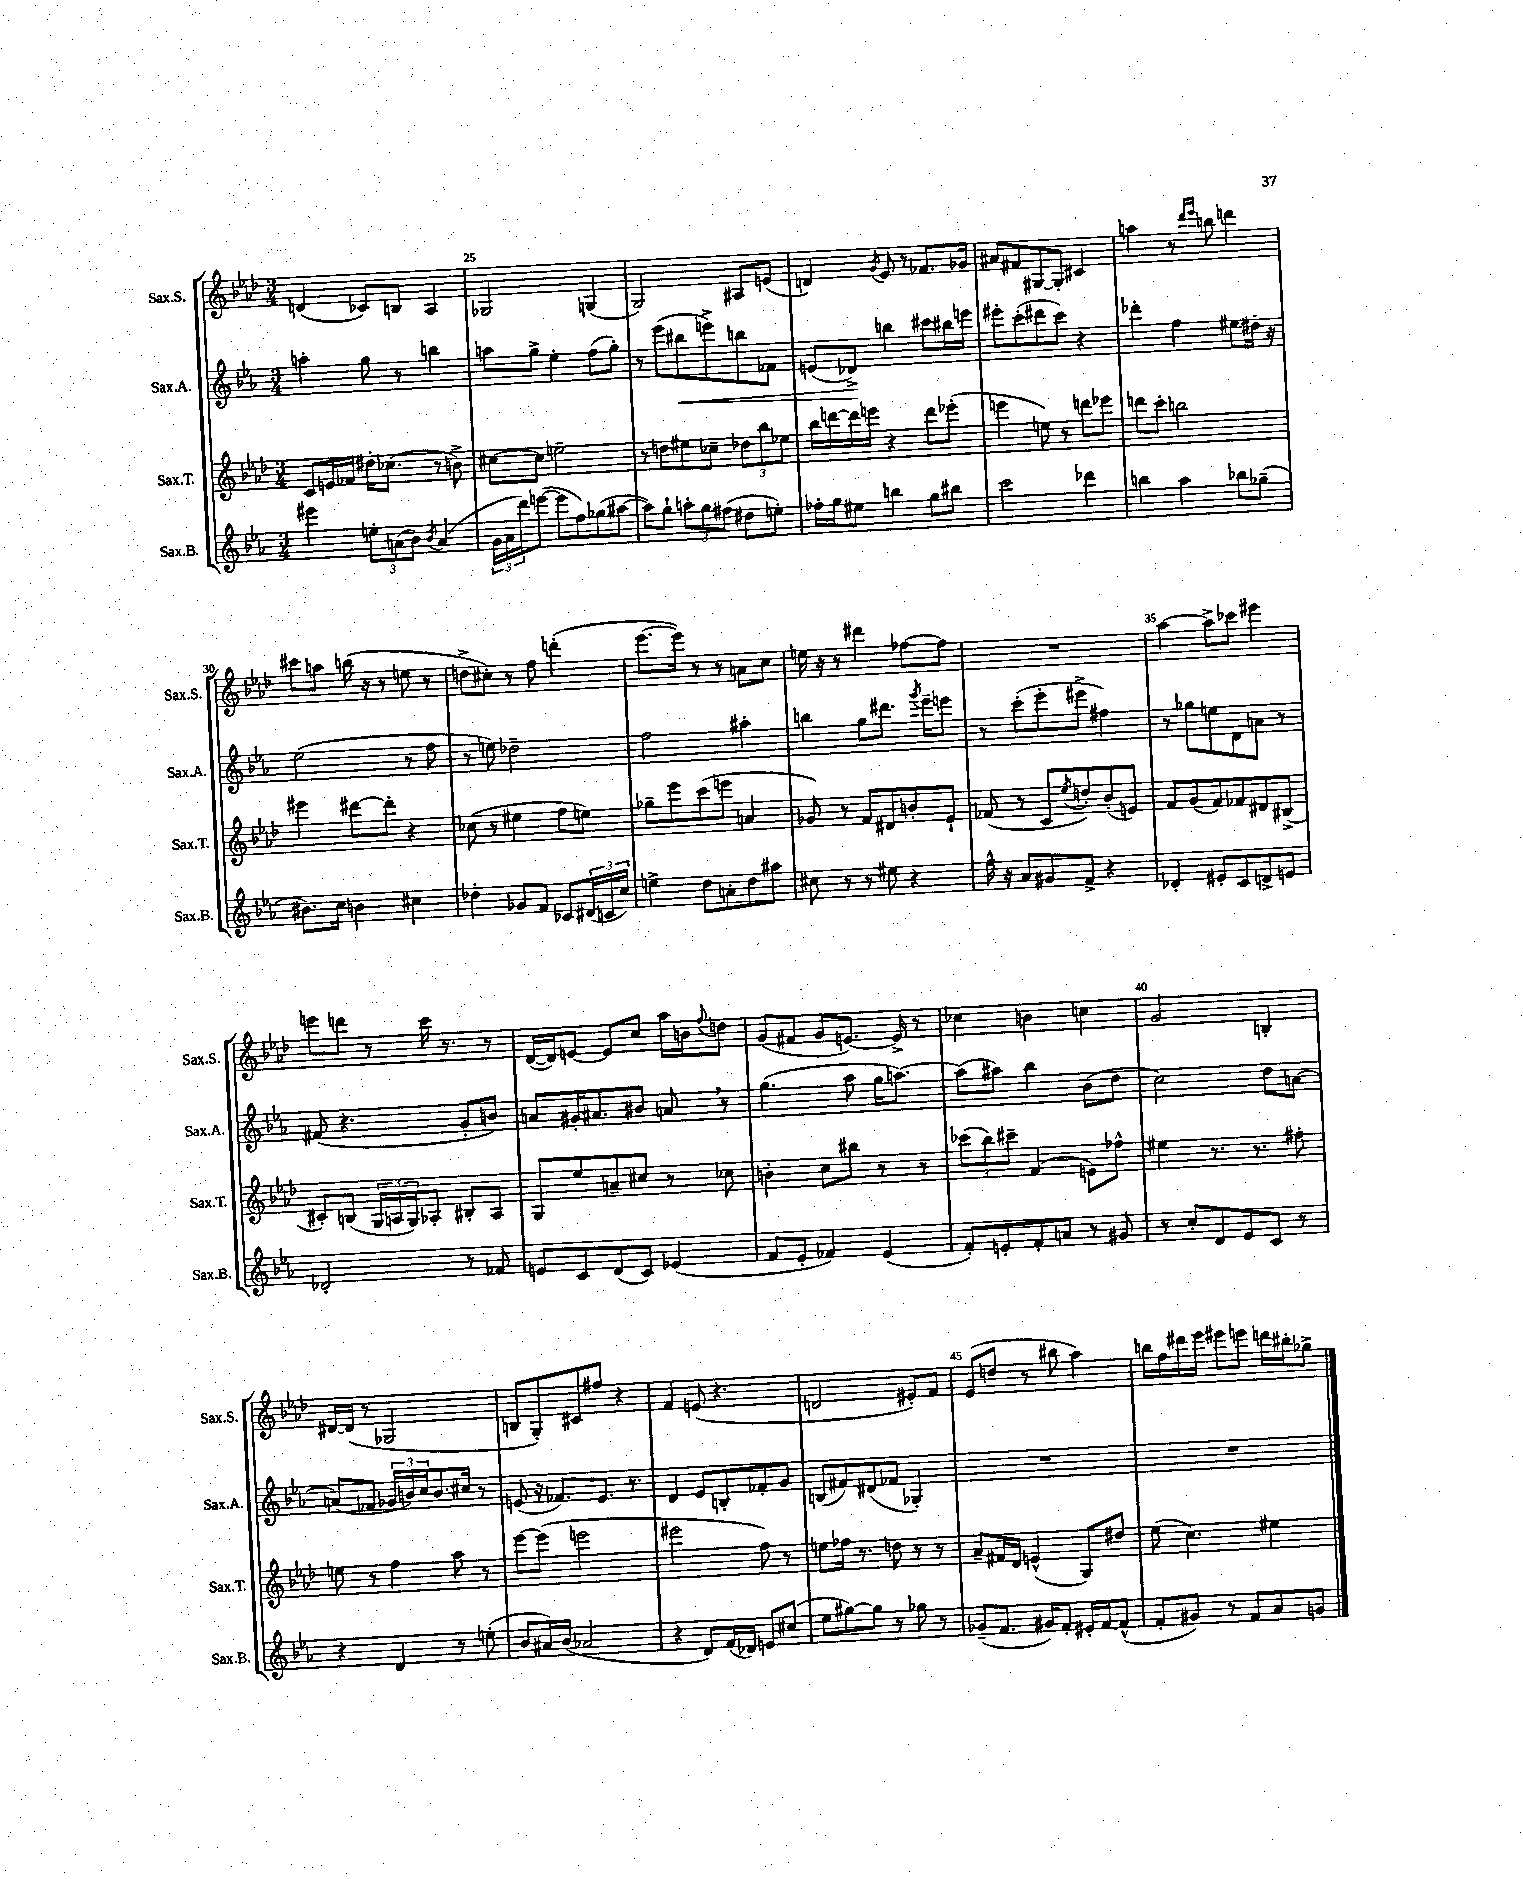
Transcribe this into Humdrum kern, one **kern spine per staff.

**kern	**kern	**kern	**dynam	**kern
*part4	*part3	*part2	*part2	*part1
*staff4	*staff3	*staff2	*staff2	*staff1
*I"Sax.B.	*I"Sax.T.	*I"Sax.A.	*	*I"Sax.S.
*I'Sax.B.	*I'Sax.T.	*I'Sax.A.	*	*I'Sax.S.
*clefG2	*clefG2	*clefG2	*	*clefG2
*k[b-e-a-]	*k[b-e-a-d-]	*k[b-e-a-]	*	*k[b-e-a-d-]
*M3/4	*M3/4	*M3/4	*	*M3/4
=24	=24	=24	=24	=24
4eee#X\	8c/L	4aan'\	.	(4dn/
.	16en/L	.	.	.
.	16f-X/JJ	.	.	.
12een'\L	16dd#X'\KL	8gg\	.	8c-X/L)
.	(8.cc-X\J	.	.	.
(12an\	.	.	.	.
.	.	8r	.	8Bn/J
12b-\J)	.	.	.	.
8qb-/	.	.	.	.
(4a/	8r	4bbn\	.	4A-/
.	8bn^\)	.	.	.
=25	=25	=25	=25	=25
24g\LL	[8cc#X\L	8aan\L	.	2G-X/
24a-\	.	.	.	.
24ddd\J)	.	.	.	.
([8eeen\J	8cc#\J]	8gg^\J	.	.
8eee\L]	2een~\	4ee-'\	.	.
8ff\)	.	.	.	.
(8gg-X\	.	(8ff\L	.	(4Gn/
[8aa#X\J	.	8gg'\J)	.	.
=26	=26	=26	=26	=26
8aa#\L])	8r	8r	.	2G/)
8gg`\J	8ddn\L	(8eee-\L	.	.
!	!	!	!LO:HP:b	!
12aan'\L	8ee#X\	8bb#X\	<	.
12gg\	.	.	.	.
.	8cc-X~\J	8eeen^\)	.	.
(12ff#X\J	.	.	.	.
8dd#X\L	12dd-X\L	8bbn\	.	8A#X/L
.	12bb-\	.	.	.
8een'\J)	.	8f-X\J	.	(8en/J
.	12ee-X\J	.	.	.
=27	=27	=27	=27	=27
16ff-X'\LL	16bb-\LL	(8en/L	.	4dn/)
16gg\J	[16dddn\	.	.	.
8ee#X\J	16ddd\]	8d-X^/J)	.	.
.	16eeen\JJ	.	.	.
.	.	.	.	8qg/
4bbn\	4r	4bbn\	[	8e-/
.	.	.	.	8r
8gg\L	8ddd\L	8ccc#X\L	.	8.f-X/L
8bb#X\J	(8eee-X'\J	16bb#X\L	.	.
.	.	16eeen\JJ	.	16g-X/Jk
=28	=28	=28	=28	=28
2ccc\	4eeen\	8eee#X'\L	.	8a#X/L
.	.	(8ccc'\	.	8f#X/
.	8een\)	8ddd#X\	.	[8G#X/
.	8r	8ccc\J)	.	8G#'/J]
4ddd-X\	8dddn\L	4r	.	4c#X/
.	8eee-X\J	.	.	.
=29	=29	=29	=29	=29
4bbn\	8dddn\L	4ddd-X'\	.	4aan\
.	8ccc'\J	.	.	.
4aa-\	2bbn\	4ff\	.	8r
.	.	.	.	16qqddd-/LL
.	.	.	.	16qqeee-/JJ
.	.	.	.	8bbn\
8bb-X\L	.	8ee#X\L	.	4dddn\
(8gg-X~\J	.	16dd#X'\Jk	.	.
.	.	16r	.	.
!!LO:LB:g=z
=30	=30	=30	=30	=30
8.b#X\L)	4eee#X\	(2ee-\	.	8ccc#X\L
.	.	.	.	8aan\J
16cc\Jk	.	.	.	.
4bn\	[8ddd#X\L	.	.	(16bbn\
.	.	.	.	16r
.	8ddd#'\J]	.	.	8r
4cc#X\	4r	8r	.	8een\
.	.	8ff\	.	8r
=31	=31	=31	=31	=31
4dd-X'\	(8cc-X\	8r	.	8ddn^\L
.	8r	8een\)	.	8cc#X'\J)
8g-X/L	4ee#X\	2dd-X~\	.	8r
8f/J	.	.	.	8ff\
8c-X/L	8ff\L	.	.	(4dddn'\
(24d#X/L	8een\J)	.	.	.
24cn/	.	.	.	.
24cc/JJ)	.	.	.	.
=32	=32	=32	=32	=32
4een^\	8gg-X~\L	2ff\	.	[8.eee-\L
.	8eee-\	.	.	.
.	.	.	.	16eee-\Jk])
8dd\L	(8ccc\	.	.	8r
8an'\	8eeen\J	.	.	8r
8dd\	4an/	4aa#X'\	.	8an\L
8aa#X\J	.	.	.	8cc\J
=33	=33	=33	=33	=33
8cc#X\	8g-X/)	4bbn\	.	16een\
.	.	.	.	16r
8r	8r	.	.	8r
8r	8f/L	8gg\L	.	4ddd#X\
8ee#X\	8d#X/	8.ddd#X\J	.	.
4r	8bn'/	.	.	[8ff-X\L
.	.	8qggg/	.	.
.	.	16eee-~\KL	.	.
.	8e-`/J	8eeen\J	.	8ff-\J]
=34	=34	=34	=34	=34
16ff^^\	(8f-X/	8r	.	2.r
16r	.	.	.	.
8a-/L	8r	(8ccc'\L	.	.
8g#X/	8c/L	8eee-'\	.	.
.	8qee-/	.	.	.
8f^/J	8ddn'/)	8eee#X^\J	.	.
4r	(8b-'/	4ff#X\)	.	.
.	8en/J)	.	.	.
=35	=35	=35	=35	=35
4d-X'/	8f/L	8r	.	[4aa-\
.	(8g/	8gg-X\L	.	.
8e#X'/L	8f/)	8een\	.	8aa-^\L]
8c/	8f-X/	8d\	.	8ccc-X\J
8dn^/	8d#X/	8an\J	.	4eee#X\
8en/J	(8B#X^/J	8r	.	.
!!LO:LB:g=z
=36	=36	=36	=36	=36
2d-X'/	8c#X'/L)	(8f#X/	.	8eeen\L
.	(8Bn/J	4.r	.	8dddn\J
.	24G/LL	.	.	8r
.	24An/	.	.	.
.	24G/J)	.	.	.
.	8A-X'/J	.	.	16ccc\
.	.	.	.	8.r
8r	8B#X'/L	8g'/L	.	.
8f-X/	8A-/J	8bn/J)	.	8r
=37	=37	=37	=37	=37
8en/L	8G/L	8an/L	.	([16d-/LL
.	.	.	.	16d-/J])
8c/	8ee-/	16g#X'/K	.	[8en/J
.	.	8.a#X/	.	.
(8d/	8an~/	.	.	8e/L]
8c/J)	8cc#X/J	8b#X/J	.	8cc/J
(4e-X/	8r	8an,/	.	16aa-\LL
.	.	.	.	16bn\J
.	.	.	.	8qqff/
.	8cc-X\	8r	.	8ddn\J
=38	=38	=38	=38	=38
8f/L	4bn'\	(4.gg\	.	(8g/L
8e-'/J	.	.	.	8f#X/J
4f-X/)	8cc\L	.	.	8g/L
.	8bb#X\J	8aa-\	.	[8.en/J)
(4e-/	8r	16gg\KL	.	.
.	.	[8.aan\J)	.	16e^/]
.	8r	.	.	8r
=39	=39	=39	=39	=39
8f'/L)	(12ccc-X\L	(8aa\L]	.	4cc-X\
.	12bb-\)	.	.	.
8en'/	.	8aa#X\J)	.	.
.	12ccc#X~\J	.	.	.
8f'/	(4f/	4bb-\	.	4bn\
8an/J	.	.	.	.
8r	8en\L)	(8b-\L	.	4ccn\
8g#X/	8ff-X^^\J	8dd\J	.	.
=40	=40	=40	=40	=40
8r	4ee#X\	2cc\)	.	2g/
8cc'/L	.	.	.	.
8d/	8.r	.	.	.
8e-/	.	.	.	.
.	8.r	.	.	.
8c/J	.	8dd\L	.	4Bn'/
8r	8ff#X'\	[8an\J	.	.
!!LO:LB:g=z
=41	=41	=41	=41	=41
4r	8een\	(8an/L]	.	[16d#X/LL
.	.	.	.	(16d#/JJ]
.	8r	8f-X/J	.	8r
4d/	4ff\	24g-X/LL	.	2G-X/
.	.	24bn/)	.	.
.	.	24cc/J	.	.
.	.	8.b/	.	.
8r	8aa-\	.	.	.
.	.	16cc#X/Jk	.	.
(8een'\	8r	8r	.	.
=42	=42	=42	=42	=42
8b-/L	[8eee-\L	(8en/	.	8Bn/L
16a#X/L)	(8eee-\J]	16r	.	8G'/)
(16b-/JJ	.	8.f-X/L)	.	.
2a-X/	2eeen\	.	.	8c#X/
.	.	8.e/J	.	8ff#X/J
.	.	.	.	4r
.	.	8.r	.	.
=43	=43	=43	=43	=43
4r	2eee#X\	4d/	.	4f/
8d/L)	.	8e-/L	.	(8en/
(16f/L	.	8Bn'/	.	4.r
16d-X/JJ)	.	.	.	.
8en/L	8ff\)	8f-X'/	.	.
(8cc#X/J	8r	8g/J	.	.
=44	=44	=44	=44	=44
8ee-\L	8een\L	(8Bn/L	.	2dn/
[8gg#X\)	16ff-X\Jk	8f#X/)	.	.
.	8.r	.	.	.
8gg#\J]	.	(8d#X/	.	.
8r	8ddn\	8f-X/J	.	.
8gg-X\	8r	4G-X'/)	.	8e#X'/L)
8r	8r	.	.	8f/J
=45	=45	=45	=45	=45
(8g-X~/L	8a-~/L	2.r	.	(8e-/L
8.f/J	16f#X/L	.	.	8ddn/J
.	16d-/JJ	.	.	.
.	(4en^^/	.	.	8r
16g#X/KL)	.	.	.	.
8f'/J	.	.	.	8bb#X\
16e#X'/LL	8G/L)	.	.	4aa-\)
[16f/J	.	.	.	.
(8f^^/J]	8dd#X/J	.	.	.
=46	=46	=46	=46	=46
8f'/L	(8ee-\	2.r	.	16bbn\LL
.	.	.	.	16ff\
8g#X/J)	4.cc\)	.	.	16ddd#X\
.	.	.	.	16eee-\JJ
8r	.	.	.	8eee#X\L
8f/L	.	.	.	8eeen\J
8a-/	4ee#X\	.	.	16dddn\LL
.	.	.	.	16bb#X'\J
8gn/J	.	.	.	8gg-X^\J
==	==	==	==	==
*-	*-	*-	*-	*-
